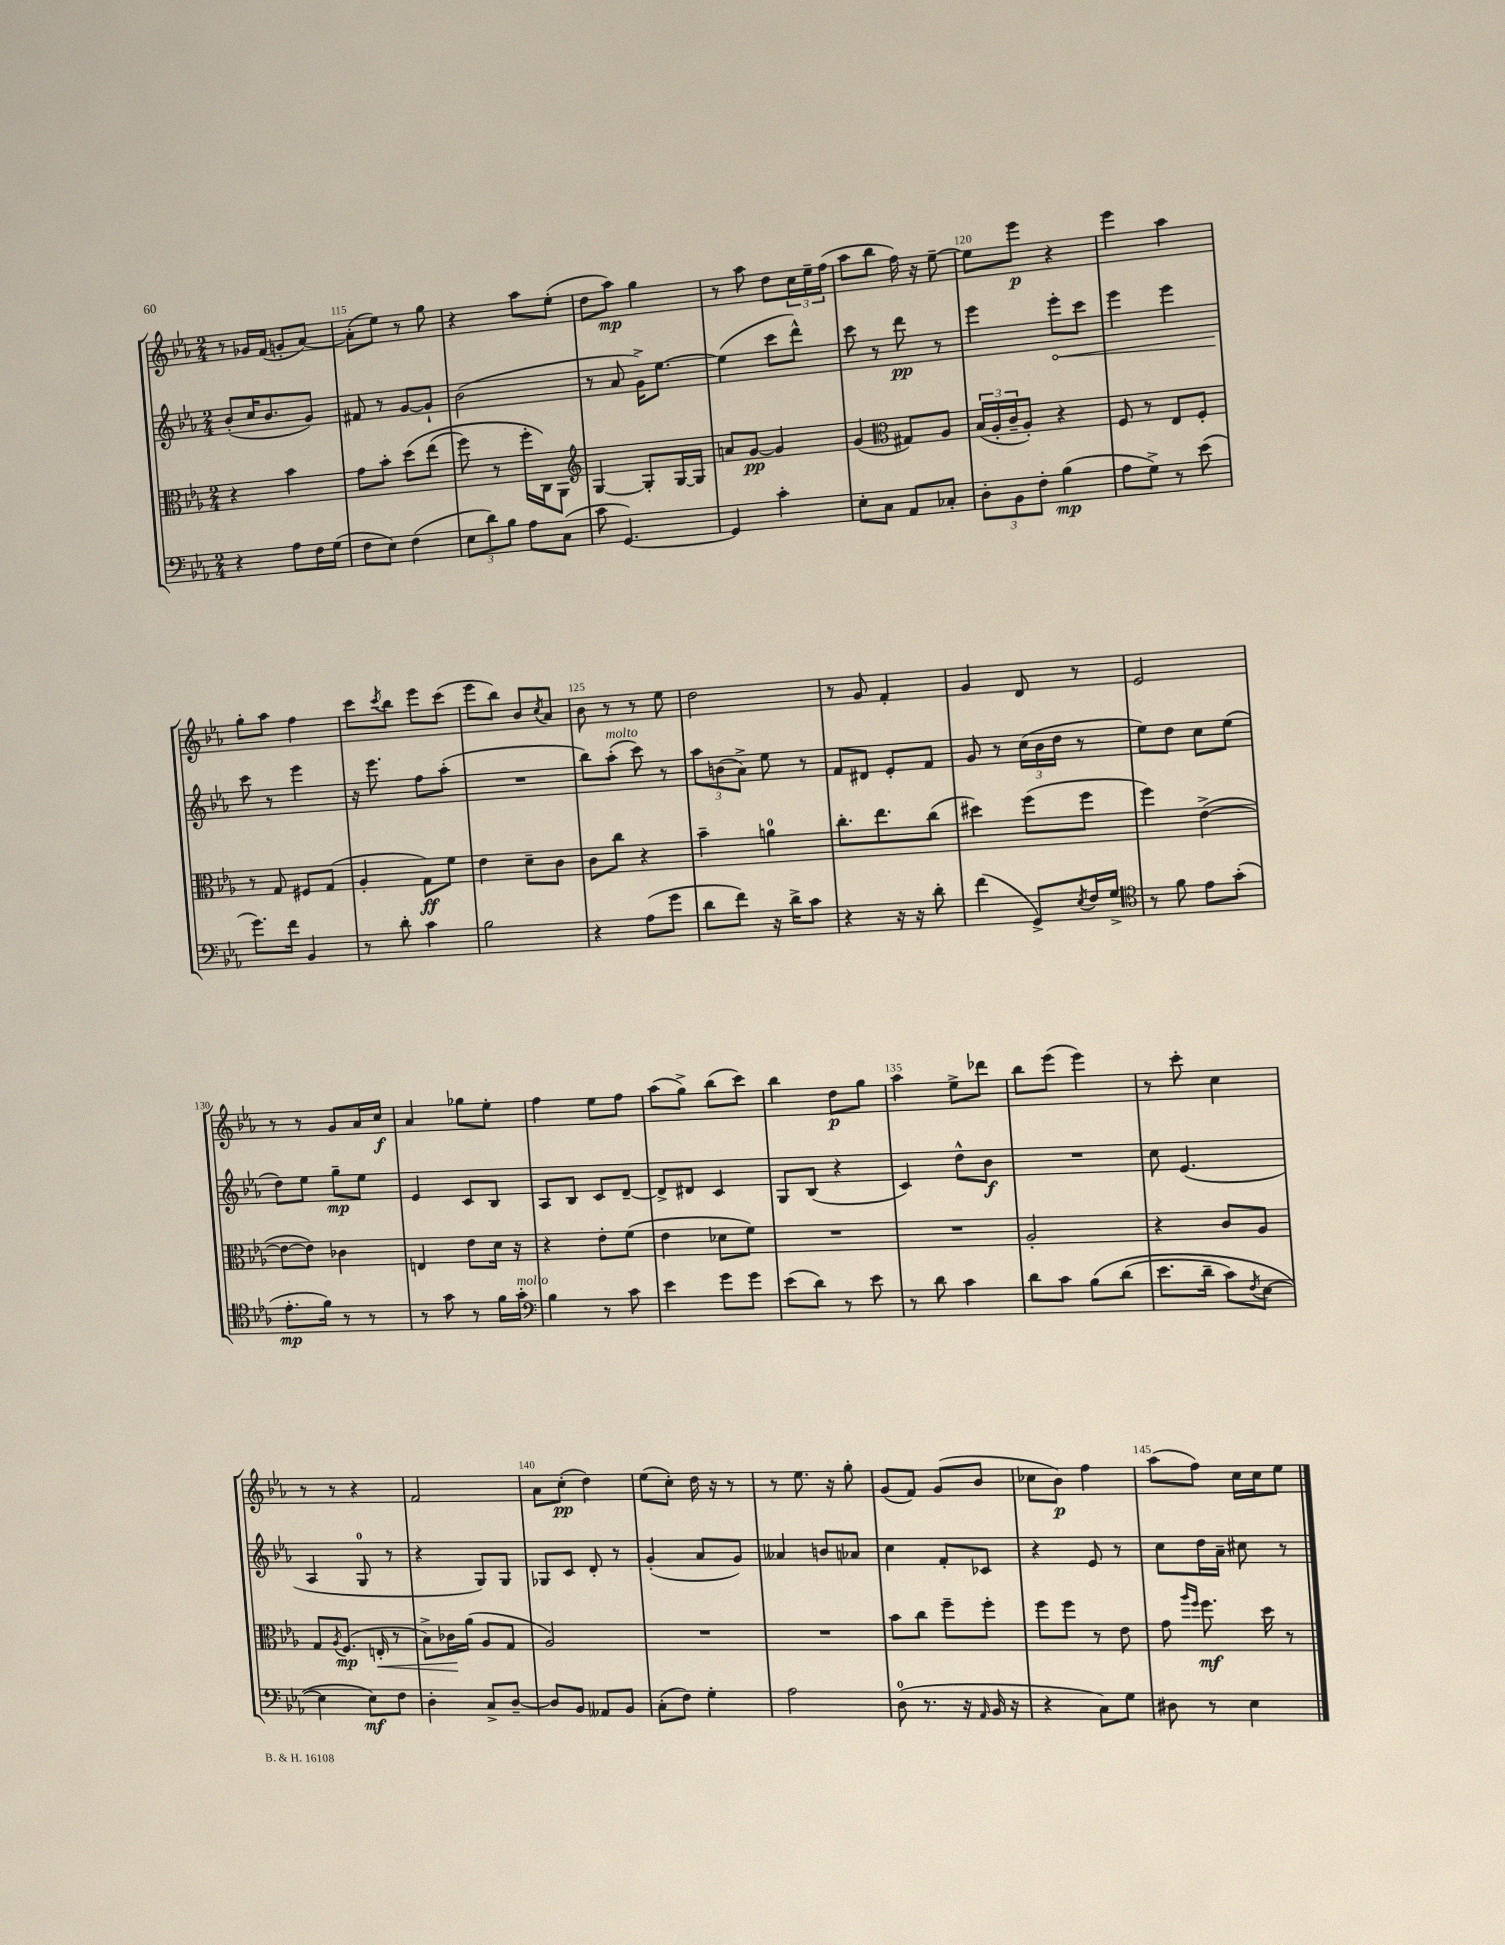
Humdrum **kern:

**kern	**kern	**kern	**kern
*staff4	*staff3	*staff2	*staff1
*clefF4	*clefC3	*clefG2	*clefG2
*k[b-e-a-]	*k[b-e-a-]	*k[b-e-a-]	*k[b-e-a-]
*M2/4	*M2/4	*M2/4	*M2/4
4r	4r	(8b-'	8r
.	.	16cc	16g-
.	.	8.b-	(16f
8A-	4b-	.	8g'
16F	.	8g)	[8a-)
(16G	.	.	.
=	=	=	=
8F	8g	8f#	(8a-']
8E-)	8b-'	8r	8ee-)
(4F	&(8dd	[8g	8r
.	(8ee-	8g`]	8gg
=	=	=	=
12E-	8ff)	(2b-	4r
12d)	.	.	.
.	8r	.	.
12B-	.	.	.
8A-	16ff'	.	8aa-
.	16C&)	.	.
(8C	8AA-	.	(8ee-'
=	=	=	=
*	*clefG2	*	*
8c	[4G	8r	8dd
[4.GG)	.	8a-	8aa-)
.	8G']	16g^)	4gg
.	.	[8.ee-	.
.	[16G	.	.
.	16G]	.	.
=	=	=	=
4GG]	8a	(4ee-]	8r
.	[8g	.	8aa-
4c'	4g]	8ccc	8dd
.	.	8ddd^^)	24cc
.	.	.	24ee-~
.	.	.	(24ff
=	=	=	=
8E-'	(4g	8ccc	8aa-
8C	.	8r	8bb-
*	*clefC3	*	*
8AA-	8G#)	8ddd	16ff)
.	.	.	16r
8C-'	8A-	8r	[8ee-~
=	=	=	=
12D'	(24B-	4eee-	8ee-]
.	24A-'	.	.
12BB-	24c~	.	.
.	8A-')	.	8eee-
12F'	.	.	.
(4B-	4r	8eee-'	4r
.	.	8ccc	.
=	=	=	=
8A-	8F	4eee-	4eee-
8G^)	8r	.	.
8r	8E-	4eee-	4aa-
(8e-	8F'	.	.
=	=	=	=
8.g)	8r	8ccc	8gg'
.	8G	8r	8aa-
16f	.	.	.
4BB-	8F#	4eee-	4ff
.	(8G	.	.
=	=	=	=
8r	4A-'	16r	8ccc
.	.	8.eee-	.
.	.	.	8qccc
8d'	.	.	8bb-
4c	8G)	8ff	8eee-
.	8f	(8aa-'	(8ccc
=	=	=	=
2B-	4e-	2r	8eee-
.	.	.	8bb-)
.	8d~	.	8b-
.	.	.	8qcc
.	8c	.	8a-
=	=	=	=
4r	8c	8bb-)	8b-
.	8cc	(8aa-'	8r
(8A-	4r	8ccc)	8r
8g	.	8r	8ee-
=	=	=	=
8d	4b-~	12aa-	2dd
.	.	(12b	.
8f)	.	.	.
.	.	12a-^)	.
16r	4a	8ee-	.
16d^	.	.	.
8c	.	8r	.
=	=	=	=
4r	8.cc'	8f	8r
.	.	8d#	8g
.	8.ee-	.	.
16r	.	8e-'	4f'
16r	.	.	.
8d'	(8cc	8f	.
=	=	=	=
(4f	4dd#)	8g	4g
.	.	8r	.
8GG^)	(8ff	(24cc	8d
.	.	24b-	.
.	.	24dd	.
8qE-	.	.	.
16F	8ff	8r	8r
16G^	.	.	.
=	=	=	=
*clefC4	*	*	*
8r	4ff)	8ee-)	2e-
8f	.	8dd	.
8e-	([4e-^	8cc	.
(8g'	.	(8ee-	.
=	=	=	=
8.e-'	8e-_	8dd)	8r
.	8e-])	8ee-	8r
16f)	.	.	.
8r	4c-	8gg~	8g
8r	.	8ee-	16a-
.	.	.	16cc
=	=	=	=
8r	4E	4e-	4a-
8g	.	.	.
8r	8e-	8c	8gg-
16f	16d	8B-	8ee-'
16g'	16r	.	.
=	=	=	=
*clefF4	*	*	*
4B-	4r	8A-	4ff
.	.	8B-	.
8r	8e-'	8c	8ee-
8c	(8f	[8d~	8ff
=	=	=	=
4e-	4e-	8d^]	(8aa-
.	.	8d#	8gg^)
8g	8d-	4c	(8bb-
8g	8f)	.	8ccc)
=	=	=	=
(8e-	2r	8G	4bb-
8d)	.	(8B-	.
8r	.	4r	8dd
8e-	.	.	8gg
=	=	=	=
8r	2r	4c)	4aa-
8d	.	.	.
4c	.	8dd^^	8ee-^
.	.	8b-	8ddd-
=	=	=	=
8d	2A-'	2r	8bb-
8c	.	.	(8eee-
&(8B-	.	.	4eee-)
(8d	.	.	.
=	=	=	=
8.e-	4r	8cc	8r
.	.	(4.e-	8ccc'
16d~	.	.	.
8c)	8c	.	4cc
8qF	.	.	.
[8E-	8A-	.	.
=	=	=	=
4E-]	8G	4A-	8r
.	8qA-	.	.
.	(8.F	.	8r
8E-&)	.	8G	4r
.	16E'	.	.
8F	8r	8r	.
=	=	=	=
4D'	8B-^)	4r	2f
.	16c-	.	.
.	(16a-	.	.
8C^	8A-	8G)	.
[8D~	8G	8G	.
=	=	=	=
8D]	2A-)	8G-	8a-
8BB-	.	8c	(8cc'
8AA--	.	8d'	4dd)
8BB-	.	8r	.
=	=	=	=
(8C'	2r	(4g'	(8ee-
8F)	.	.	8cc')
4G'	.	8a-	16dd
.	.	.	16r
.	.	8g)	8r
=	=	=	=
2A-	2r	4a--	8r
.	.	.	8.ee-
.	.	8b	.
.	.	.	16r
.	.	8a-	8gg'
=	=	=	=
(8D	8b-	4cc	(8g
8.r	8cc	.	8f)
.	8ff~	8f'	(8g
16r	.	.	.
16qqAA-	.	.	.
16BB-	8ff'	8c-	8b-
16r	.	.	.
=	=	=	=
4r	8ff	4r	8cc-
.	8ff	.	8b-)
8C)	8r	8e-	4ff
8G	8e-	8r	.
=	=	=	=
8D#	8g	8cc	(8aa-
.	16qqaa-	.	.
.	16qqff	.	.
8r	8.ff	16dd	8ff)
.	.	16a-~	.
4E-	.	8cc#	16cc
.	16dd	.	16cc
.	8r	8r	8ee-
==	==	==	==
*-	*-	*-	*-
